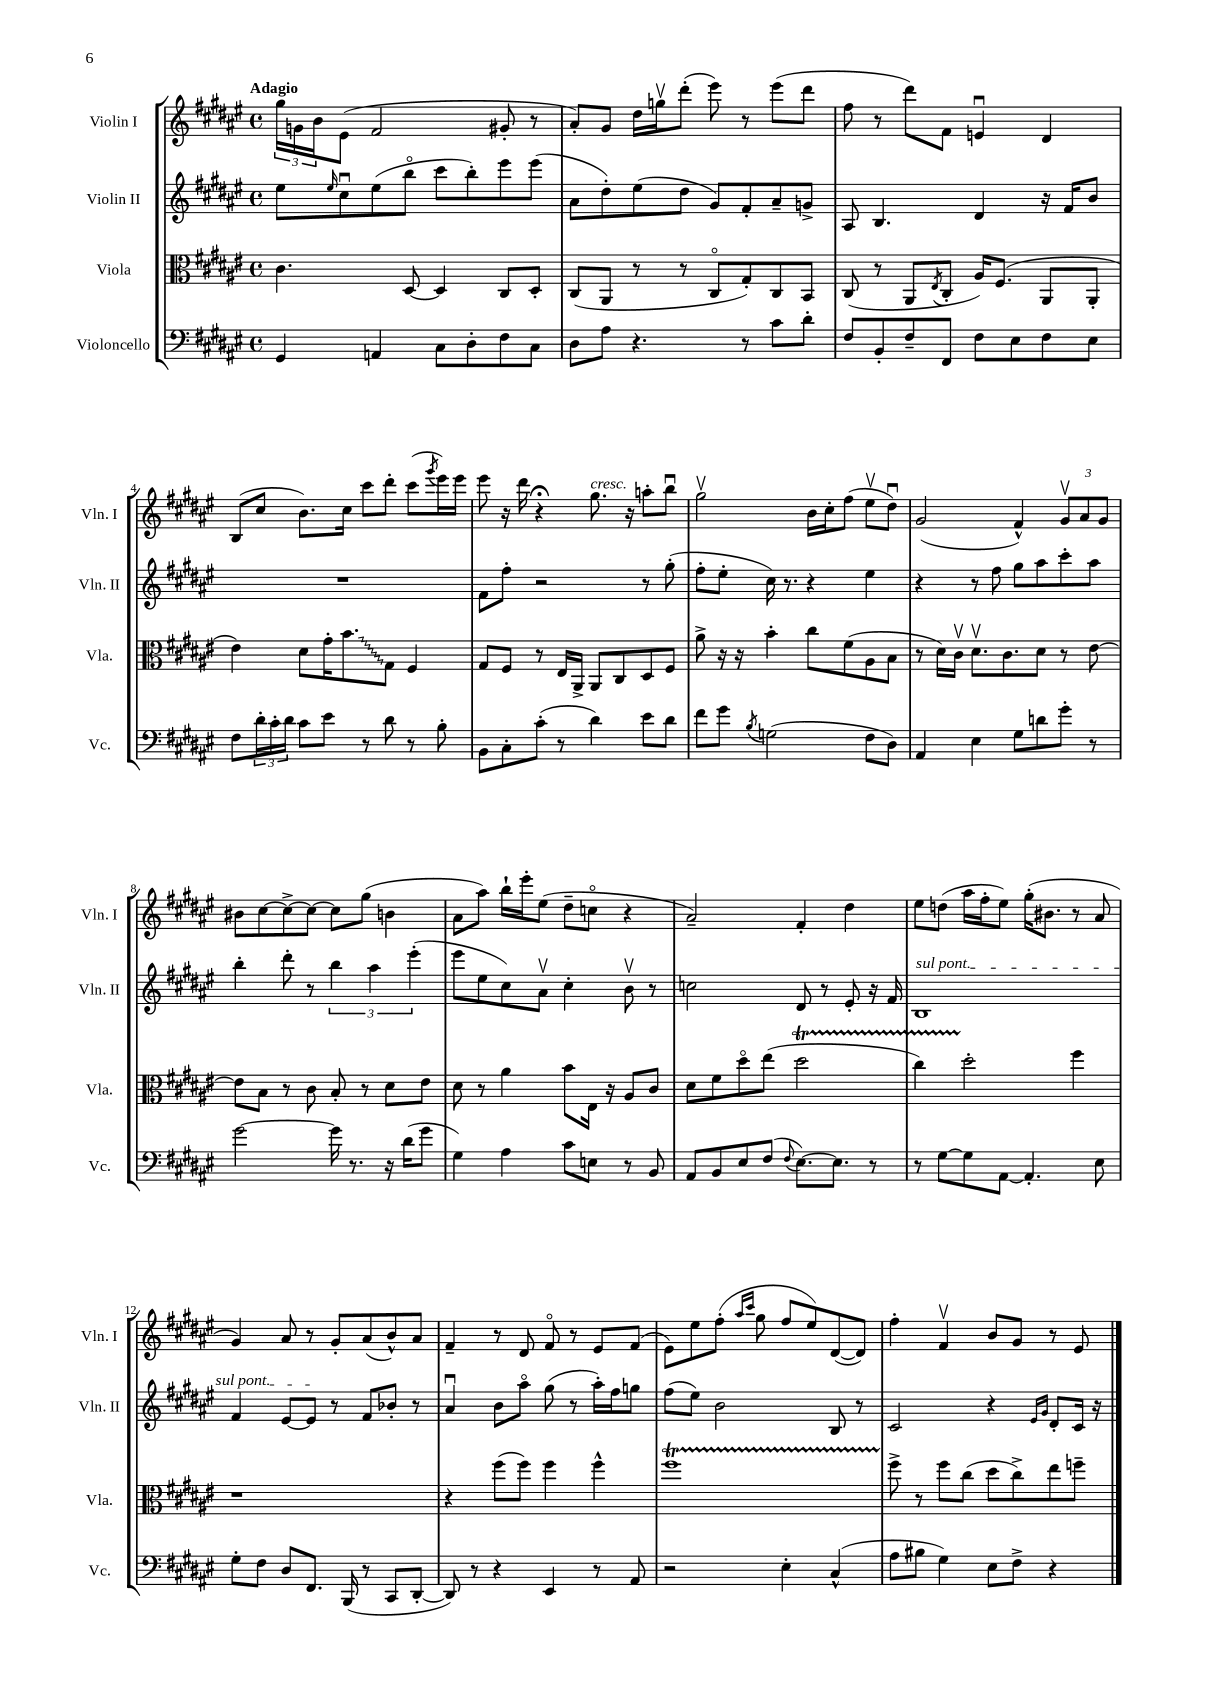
<<
\new StaffGroup <<
\new Staff = "s0" \with { instrumentName = "Violin I" shortInstrumentName = "Vln. I" } {
    \clef treble \key fis \major \defaultTimeSignature \time 4/4 \tempo "Adagio"
    \tuplet 3/2 { gis''16 g'16 b'16 } eis'8( fis'2 gis'8-. r8 |
    ais'8-.) gis'8 dis''16 g''16\upbow dis'''8-.( eis'''8) r8 eis'''8( dis'''8 |
    fis''8 r8 dis'''8) fis'8 e'4\downbow dis'4 |
    b8( cis''8 b'8.) cis''16 cis'''8 dis'''8-. cis'''8( \acciaccatura { gis'''8 } eis'''16) eis'''16 |
    eis'''8 r16 dis'''16 r4\fermata gis''8.^\markup { \italic "cresc." } r16 a''8-. b''8\downbow |
    gis''2\upbow b'16 cis''16-. fis''8( eis''8\upbow dis''8\downbow) |
    gis'2( fis'4-^) \tuplet 3/2 { gis'8\upbow ais'8 gis'8 } |
    bis'8 cis''8~ cis''8~-> cis''8~ cis''8 gis''8( b'4 |
    ais'8 ais''8) b''16-! eis'''16-. eis''8( dis''8-- c''8\flageolet r4 |
    ais'2--) fis'4-. dis''4 |
    eis''8 d''8( ais''16 fis''16-. eis''8) gis''16-.( bis'8. r8 ais'8 |
    gis'4) ais'8 r8 gis'8-. ais'8( b'8-^) ais'8 |
    fis'4-- r8 dis'8 fis'8\flageolet r8 eis'8 fis'8( |
    eis'8) eis''8 fis''8-.( \grace { ais''16 cis'''16 } gis''8 fis''8 eis''8) dis'8~( dis'8) |
    fis''4-. fis'4\upbow b'8 gis'8 r8 eis'8 \bar "|." |
}
\new Staff = "s1" \with { instrumentName = "Violin II" shortInstrumentName = "Vln. II" } {
    \clef treble \key fis \major \defaultTimeSignature \time 4/4
    eis''8 \grace { eis''16 } cis''8\downbow eis''8( b''8\flageolet cis'''8 b''8-.) eis'''8 eis'''8( |
    ais'8 dis''8-.) eis''8( dis''8 gis'8) fis'8-. ais'8-- g'8-> |
    ais8 b4. dis'4 r16 fis'16 b'8 |
    R1 |
    fis'8 fis''8-. r2 r8 gis''8-.( |
    fis''8-. eis''8-. cis''16) r8. r4 eis''4 |
    r4 r8 fis''8 gis''8 ais''8 cis'''8-. ais''8 |
    b''4-. dis'''8-. r8 \tuplet 3/2 { b''4 ais''4 eis'''4-.( } |
    eis'''8 eis''8 cis''8) ais'8\upbow cis''4-. b'8\upbow r8 |
    c''2 dis'8 r8 eis'8-. r16 fis'16 |
    \once \override TextSpanner.bound-details.left.text = \markup { \italic "sul pont." } b1\startTextSpan |
    fis'4 eis'8~ eis'8\stopTextSpan r8 fis'8 bes'8-. r8 |
    ais'4\downbow b'8 ais''8\flageolet gis''8( r8 ais''16-.) fis''16 g''8 |
    fis''8( eis''8) b'2 b8 r8 |
    cis'2 r4 \grace { eis'16 gis'16 } dis'8-. cis'16 r16 \bar "|." |
}
\new Staff = "s2" \with { instrumentName = "Viola" shortInstrumentName = "Vla." } {
    \clef alto \key fis \major \defaultTimeSignature \time 4/4
    cis'4. dis8~ dis4 cis8 dis8-. |
    cis8( ais,8 r8 r8 cis8\flageolet gis8-.) cis8 b,8 |
    cis8( r8 ais,8 \acciaccatura { eis8 } cis8-. ais16) fis8.( ais,8 ais,8-. |
    eis'4) dis'8 gis'16-. \once \override Glissando.style = #'zigzag b'8.\glissando gis8 fis4 |
    gis8 fis8 r8 eis16 ais,16-> ais,8 cis8 dis8 fis8 |
    ais'8-> r16 r16 b'4-. cis''8 fis'8( ais8 b8 |
    r8 dis'16) cis'16\upbow dis'8.\upbow cis'8. dis'8 r8 eis'8~ |
    eis'8 b8 r8 cis'8 b8-. r8 dis'8 eis'8 |
    dis'8 r8 ais'4 b'8 eis16 r16 ais8 cis'8 |
    dis'8 fis'8 dis''8\flageolet eis''8( dis''2\startTrillSpan |
    cis''4) dis''2-.\stopTrillSpan fis''4 |
    r1 |
    r4 fis''8( fis''8) fis''4 fis''4-^ |
    fis''1\startTrillSpan |
    fis''8->\stopTrillSpan r8 fis''8 cis''8( dis''8 cis''8->) eis''8 f''8-- \bar "|." |
}
\new Staff = "s3" \with { instrumentName = "Violoncello" shortInstrumentName = "Vc." } {
    \clef bass \key fis \major \defaultTimeSignature \time 4/4
    gis,4 a,4 cis8 dis8-. fis8 cis8 |
    dis8 ais8 r4. r8 cis'8 dis'8-. |
    fis8 b,8-. fis8-- fis,8 fis8 eis8 fis8 eis8 |
    fis8 \tuplet 3/2 { dis'16-. cis'16-. dis'16 } cis'8 eis'8 r8 dis'8 r8 b8-. |
    b,8 cis8-. cis'8-.( r8 dis'4) eis'8 dis'8 |
    fis'8 gis'8 \acciaccatura { b8 } g2( fis8 dis8) |
    ais,4 eis4 gis8 d'8 gis'8-. r8 |
    gis'2~ gis'16 r8. r16 dis'16( gis'8 |
    gis4) ais4 cis'8 e8 r8 b,8 |
    ais,8 b,8 eis8 fis8( \appoggiatura { fis8 } eis8.~) eis8. r8 |
    r8 gis8~ gis8 ais,8~ ais,4.-. eis8 |
    gis8-. fis8 dis8 fis,8. b,,16( r8 cis,8 dis,8~-. |
    dis,8) r8 r4 eis,4 r8 ais,8 |
    r2 eis4-. cis4-^( |
    ais8 bis8 gis4) eis8 fis8-> r4 \bar "|." |
}
>>
>>
